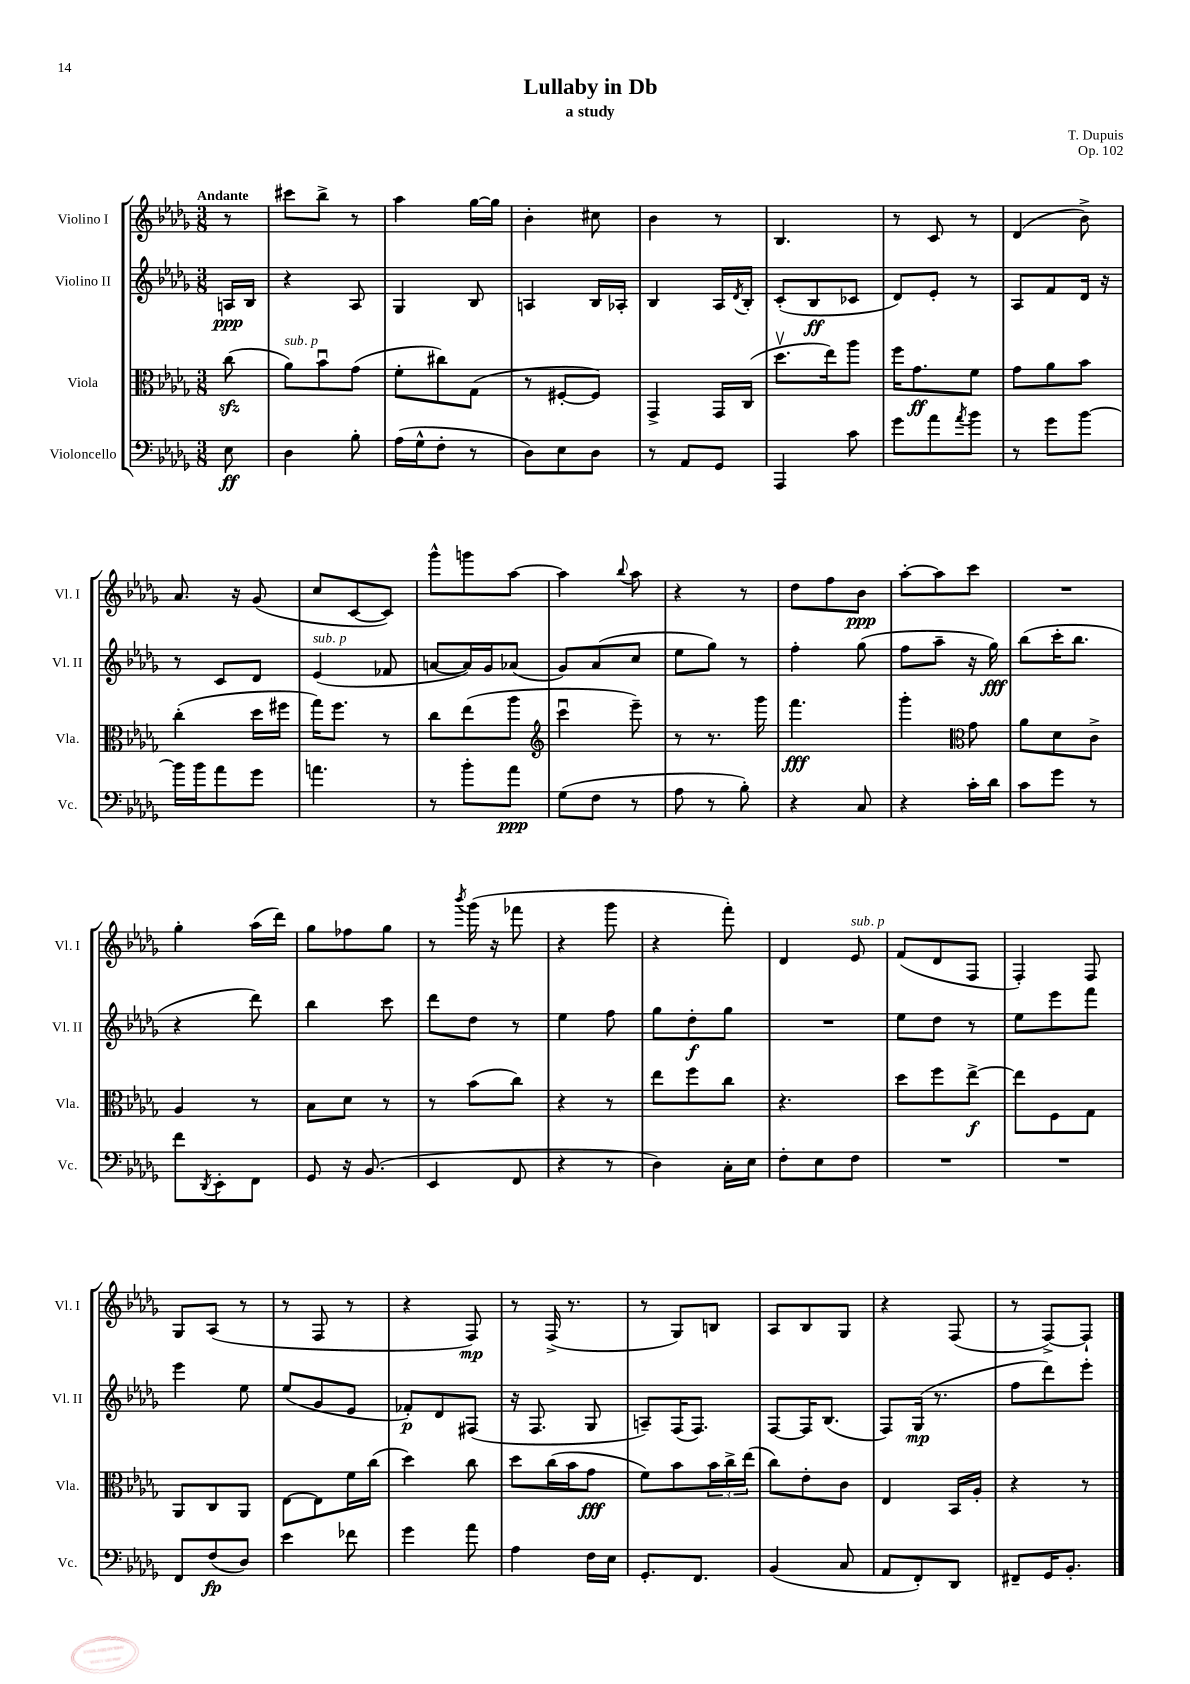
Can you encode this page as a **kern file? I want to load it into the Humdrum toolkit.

**kern	**dynam	**kern	**dynam	**kern	**dynam	**kern	**dynam
*part4	*part4	*part3	*part3	*part2	*part2	*part1	*part1
*staff4	*staff4	*staff3	*staff3	*staff2	*staff2	*staff1	*staff1
*I"Violoncello	*	*I"Viola	*	*I"Violino II	*	*I"Violino I	*
*I'Vc.	*	*I'Vla.	*	*I'Vl. II	*	*I'Vl. I	*
*clefF4	*	*clefC3	*	*clefG2	*	*clefG2	*
*k[b-e-a-d-g-]	*	*k[b-e-a-d-g-]	*	*k[b-e-a-d-g-]	*	*k[b-e-a-d-g-]	*
*M3/8	*	*M3/8	*	*M3/8	*	*M3/8	*
=	=	=	=	=	=	=	=
!	!	!	!	!	!	!LO:TX:a:B:t=Andante	!
8E-\	ff	(8cczz\	.	16An/LL	ppp	8r	.
.	.	.	.	16B-/JJ	.	.	.
=1	=1	=1	=1	=1	=1	=1	=1
!	!	!LO:TX:a:i:t=sub. p	!	!	!	!	!
4D-\	.	8a-\L)	.	4r	.	8ccc#X\L	.
.	.	8b-u\	.	.	.	8bb-^\J	.
8B-'\	.	(8g-\J	.	8A-/	.	8r	.
=2	=2	=2	=2	=2	=2	=2	=2
(16A-\LL	.	8f'\L	.	4G-/	.	4aa-\	.
16G-^^\J	.	.	.	.	.	.	.
8F'\J	.	8cc#X\)	.	.	.	.	.
8r	.	(8G-\J	.	8B-/	.	[16gg-\LL	.
.	.	.	.	.	.	16gg-\JJ]	.
=3	=3	=3	=3	=3	=3	=3	=3
8D-\L)	.	8r	.	4An/	.	4b-'\	.
8E-\	.	[8F#X'/L	.	.	.	.	.
8D-\J	.	8F#/J])	.	16B-/LL	.	8cc#X\	.
.	.	.	.	16A-X'/JJ	.	.	.
=4	=4	=4	=4	=4	=4	=4	=4
8r	.	4GG-^/	.	4B-/	.	4b-\	.
8AA-/L	.	.	.	.	.	.	.
8GG-/J	.	16GG-/LL	.	16A-/LL	.	8r	.
.	.	.	.	8qd-/	.	.	.
.	.	(16C/JJ	.	16B-'/JJ	.	.	.
=5	=5	=5	=5	=5	=5	=5	=5
4AAA-/	.	8.dd-v\L	.	(8c'/L	.	4.B-/	.
.	.	.	.	8B-/	ff	.	.
.	.	16ee-\k)	.	.	.	.	.
8c\	.	8aa-\J	.	8c-X/J	.	.	.
=6	=6	=6	=6	=6	=6	=6	=6
8g-\L	.	16ff\KL	.	8d-/L)	.	8r	.
.	.	8.g-\	ff	.	.	.	.
8a-\	.	.	.	8e-'/J	.	8c/	.
8qa-/	.	.	.	.	.	.	.
8b-\J	.	8f\J	.	8r	.	8r	.
=7	=7	=7	=7	=7	=7	=7	=7
8r	.	8g-\L	.	8A-/L	.	(4d-/	.
8g-\L	.	8a-\	.	8f/	.	.	.
[8b-\J	.	8b-\J	.	16d-/Jk	.	8b-^\)	.
.	.	.	.	16r	.	.	.
!!LO:LB:g=z
=8	=8	=8	=8	=8	=8	=8	=8
16b-\LL]	.	(4cc'\	.	8r	.	8.a-/	.
16b-\J	.	.	.	.	.	.	.
8a-\	.	.	.	8c/L	.	.	.
.	.	.	.	.	.	16r	.
8g-\J	.	16dd-\LL	.	8d-/J	.	(8g-/	.
.	.	16ff#X\JJ	.	.	.	.	.
=9	=9	=9	=9	=9	=9	=9	=9
!	!	!	!	!LO:TX:a:i:t=sub. p	!	!	!
4.an\	.	16gg-\KL)	.	(4e-/	.	8cc/L	.
.	.	8.ff\J	.	.	.	.	.
.	.	.	.	.	.	[8c/	.
.	.	8r	.	8f-X/	.	8c/J])	.
=10	=10	=10	=10	=10	=10	=10	=10
8r	.	8cc\L	.	[8an/L	.	8ggg-^^\L	.
8b-'\L	.	(8ee-\	.	16a/L])	.	8gggn\	.
.	.	.	.	16g-/J	.	.	.
8a-\J	ppp	8aa-\J	.	(8a-X/J	.	[8aa-\J	.
=11	=11	=11	=11	=11	=11	=11	=11
*	*	*clefG2	*	*	*	*	*
(8G-\L	.	4cccu\	.	8g-/L)	.	4aa-\]	.
8F\J	.	.	.	(8a-/	.	.	.
.	.	.	.	.	.	8qqbb-/	.
8r	.	8eee-~\)	.	8cc/J	.	8aa-\	.
=12	=12	=12	=12	=12	=12	=12	=12
8A-\	.	8r	.	8ee-\L	.	4r	.
8r	.	8.r	.	8gg-\J)	.	.	.
8B-'\)	.	.	.	8r	.	8r	.
.	.	16ggg-\	.	.	.	.	.
=13	=13	=13	=13	=13	=13	=13	=13
4r	.	4.fff\	fff	4ff'\	.	8dd-\L	.
.	.	.	.	.	.	8ff\	.
8C/	.	.	.	(8gg-\	.	8b-\J	ppp
=14	=14	=14	=14	=14	=14	=14	=14
4r	.	4ggg-'\	.	8ff\L	.	[8aa-'\L	.
.	.	.	.	8aa-~\J	.	8aa-\]	.
*	*	*clefC3	*	*	*	*	*
16c'\LL	.	8g-\	.	16r	.	8ccc\J	.
16d-\JJ	.	.	.	16gg-\)	fff	.	.
=15	=15	=15	=15	=15	=15	=15	=15
8c\L	.	8a-\L	.	(8bb-\L	.	4.r	.
8g-\J	.	8d-\	.	16ccc'\K	.	.	.
.	.	.	.	8.bb-\J	.	.	.
8r	.	8c^\J	.	.	.	.	.
!!LO:LB:g=z
=16	=16	=16	=16	=16	=16	=16	=16
8f\L	.	4A-/	.	4r	.	4gg-'\	.
8qDD-/	.	.	.	.	.	.	.
8EE-'\	.	.	.	.	.	.	.
8FF\J	.	8r	.	8ddd-\)	.	(16aa-\LL	.
.	.	.	.	.	.	16ddd-\JJ)	.
=17	=17	=17	=17	=17	=17	=17	=17
8GG-/	.	8B-\L	.	4bb-\	.	8gg-\L	.
16r	.	8d-\J	.	.	.	8ff-X\	.
(8.BB-/	.	.	.	.	.	.	.
.	.	8r	.	8ccc\	.	8gg-\J	.
=18	=18	=18	=18	=18	=18	=18	=18
4EE-/	.	8r	.	8ddd-\L	.	8r	.
.	.	.	.	.	.	8qbbb-/	.
.	.	(8b-\L	.	8dd-\J	.	(16ggg-\	.
.	.	.	.	.	.	16r	.
8FF/	.	8cc\J)	.	8r	.	8fff-X\	.
=19	=19	=19	=19	=19	=19	=19	=19
4r	.	4r	.	4ee-\	.	4r	.
8r	.	8r	.	8ff\	.	8ggg-\	.
=20	=20	=20	=20	=20	=20	=20	=20
4D-\)	.	8ee-\L	.	8gg-\L	.	4r	.
.	.	8ff\	.	8dd-'\	f	.	.
16C'\LL	.	8cc\J	.	8gg-\J	.	8fff'\)	.
16E-\JJ	.	.	.	.	.	.	.
=21	=21	=21	=21	=21	=21	=21	=21
8F'\L	.	4.r	.	4.r	.	4d-/	.
8E-\	.	.	.	.	.	.	.
!	!	!	!	!	!	!LO:TX:a:i:t=sub. p	!
8F\J	.	.	.	.	.	8e-/	.
=22	=22	=22	=22	=22	=22	=22	=22
4.r	.	8dd-\L	.	8ee-\L	.	(8f/L	.
.	.	8ff\	.	8dd-\J	.	8d-/	.
.	.	[8ee-^\J	f	8r	.	8F/J	.
=23	=23	=23	=23	=23	=23	=23	=23
4.r	.	8ee-\L]	.	8ee-\L	.	4F'/)	.
.	.	8F\	.	8eee-\	.	.	.
.	.	8G-\J	.	8fff\J	.	8F/	.
!!LO:LB:g=z
=24	=24	=24	=24	=24	=24	=24	=24
8FF/L	.	8AA-/L	.	4eee-\	.	8G-/L	.
(8F/	fp	8C/	.	.	.	(8A-/J	.
8D-/J)	.	8AA-/J	.	8ee-\	.	8r	.
=25	=25	=25	=25	=25	=25	=25	=25
4e-\	.	[8E-\L	.	(8ee-/L	.	8r	.
.	.	8E-\]	.	8g-/	.	8F/	.
8f-X\	.	16f\L	.	8e-/J	.	8r	.
.	.	(16cc\JJ	.	.	.	.	.
=26	=26	=26	=26	=26	=26	=26	=26
4g-\	.	4dd-\)	.	8f-X'/L)	p	4r	.
.	.	.	.	8d-/	.	.	.
8a-\	.	8cc\	.	(8F#X/J	.	8F/)	mp
=27	=27	=27	=27	=27	=27	=27	=27
4A-\	.	8dd-\L	.	16r	.	8r	.
.	.	.	.	8.F/	.	.	.
.	.	(16cc\L	.	.	.	(16F^/	.
.	.	16b-\J	.	.	.	8.r	.
16F\LL	.	8g-\J	fff	8G-/	.	.	.
16E-\JJ	.	.	.	.	.	.	.
=28	=28	=28	=28	=28	=28	=28	=28
8.GG-'/L	.	8f\L)	.	8An~/L)	.	8r	.
.	.	8b-\	.	(16F/K	.	8G-/L)	.
8.FF/J	.	.	.	8.F/J)	.	.	.
.	.	24b-\L	.	.	.	8Bn/J	.
.	.	24cc^\	.	.	.	.	.
.	.	(24ee-\JJ	.	.	.	.	.
=29	=29	=29	=29	=29	=29	=29	=29
(4BB-/	.	8cc\L)	.	[8F/L	.	8A-/L	.
.	.	8e-'\	.	16F/K]	.	8B-/	.
.	.	.	.	(8.B-/J	.	.	.
8C/	.	8c\J	.	.	.	8G-/J	.
=30	=30	=30	=30	=30	=30	=30	=30
8AA-/L	.	4E-/	.	8F/L)	.	4r	.
8FF'/)	.	.	.	(16G-/Jk	mp	.	.
.	.	.	.	8.r	.	.	.
8DD-/J	.	16BB-/LL	.	.	.	(8F/	.
.	.	16A-'/JJ	.	.	.	.	.
=31	=31	=31	=31	=31	=31	=31	=31
8FF#X~/L	.	4r	.	8ff\L	.	8r	.
16GG-/K	.	.	.	8ddd-\)	.	[8F^/L)	.
8.BB-'/J	.	.	.	.	.	.	.
.	.	8r	.	8eee-'\J	.	8F`/J]	.
==	==	==	==	==	==	==	==
*-	*-	*-	*-	*-	*-	*-	*-
